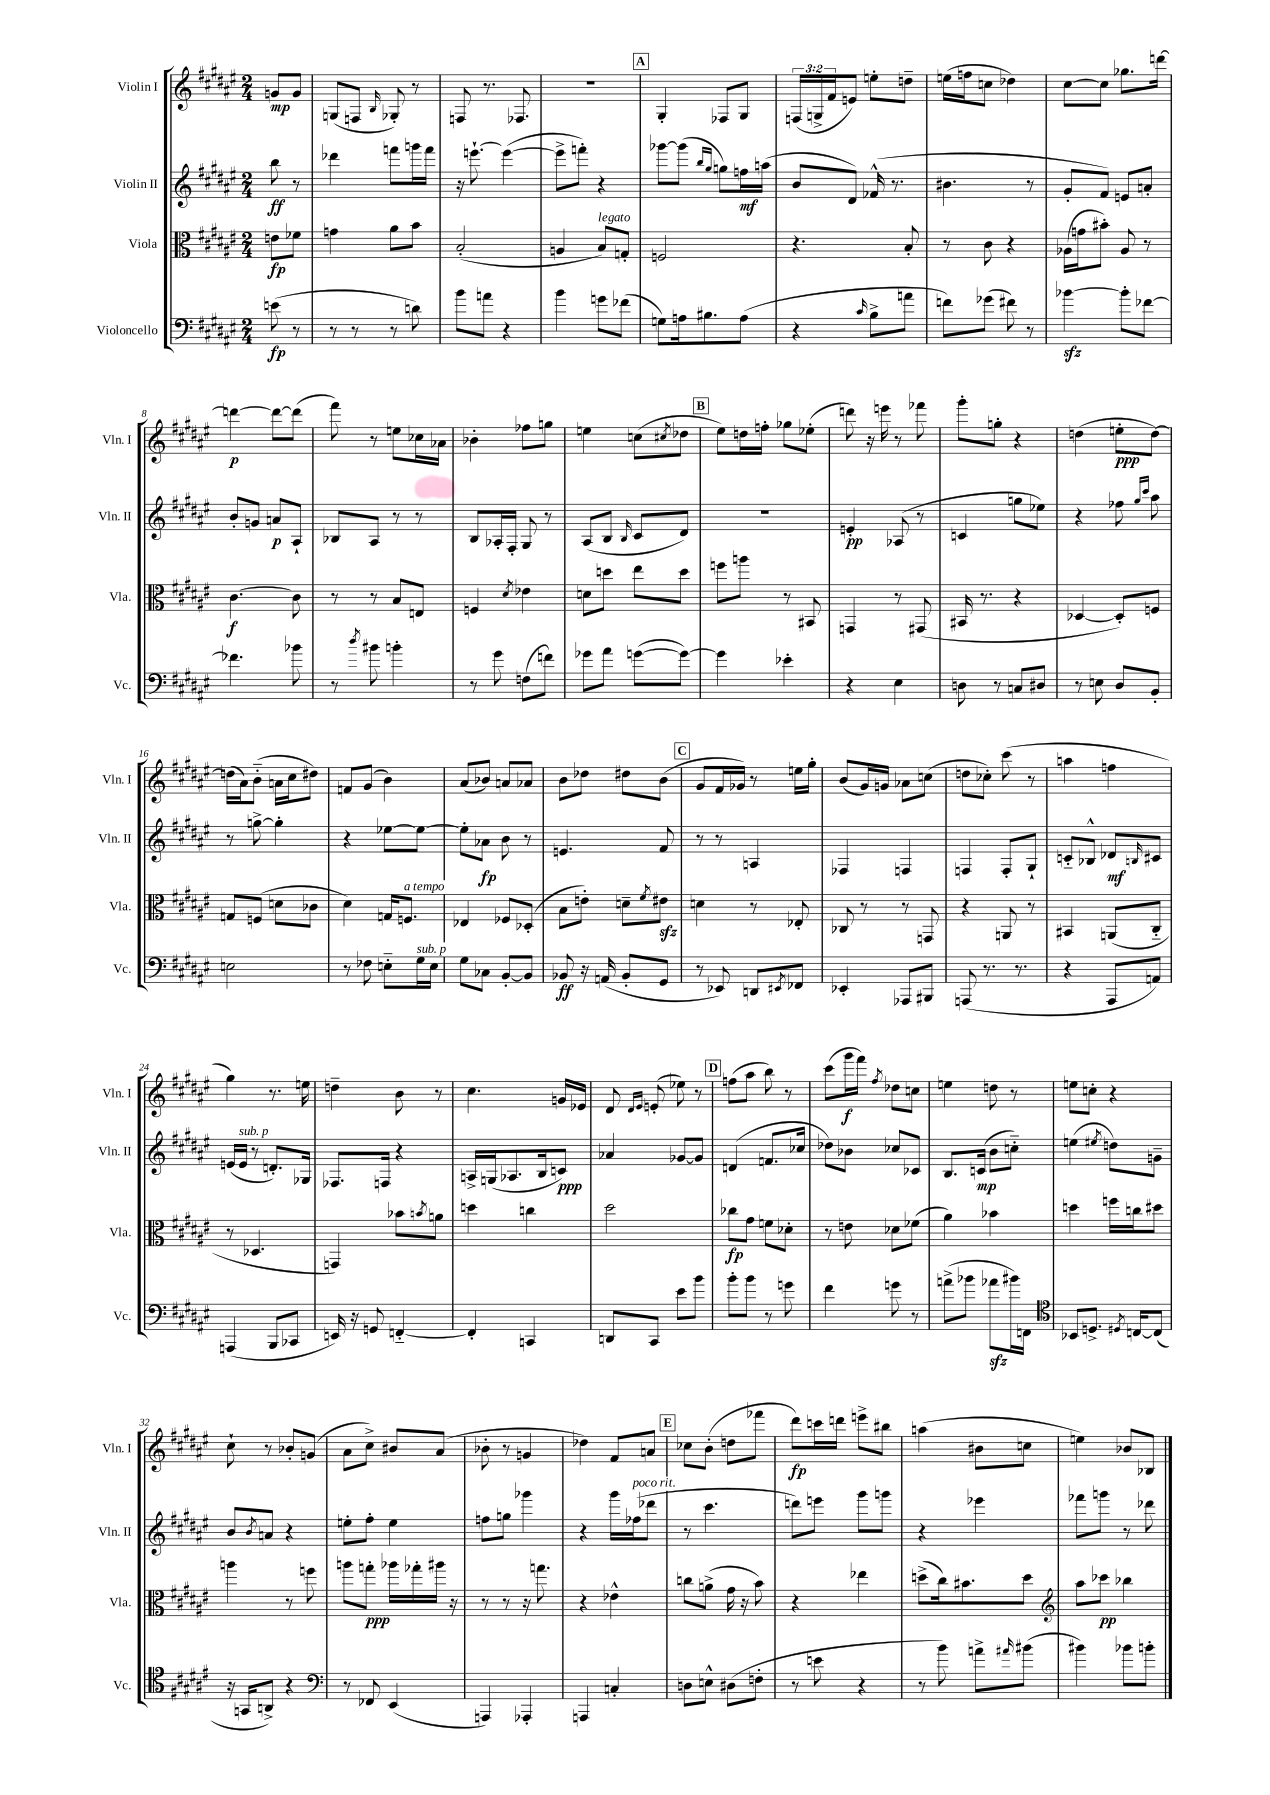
<<
\new StaffGroup <<
\new Staff = "s0" \with { instrumentName = "Violin I" shortInstrumentName = "Vln. I" } {
    \clef treble \key fis \major \numericTimeSignature \time 2/4 \override Staff.TupletNumber.text = #tuplet-number::calc-fraction-text \partial 4
    g'8\mp g'8 |
    g8( f8 \grace { b16 } ges8-.) r8 |
    f8 r8. fes8. |
    r2 |
    \mark \markup { \box "A" } gis4-. fes8 gis8 |
    \tuplet 3/2 { f16( g16-> fis'16 } e'8) e''8-. d''8-- |
    e''16( f''16 c''8 des''4) |
    cis''8~ cis''8 ges''8. d'''16~ |
    d'''4~\p d'''8~ d'''8( |
    fis'''8) r8 e''8 ces''16 aes'16 |
    bes'4-. fes''8 g''8 |
    e''4 c''8( \acciaccatura { cis''8 } des''8 |
    \mark \markup { \box "B" } eis''8) d''16 f''16-. ges''8 ees''8-.( |
    d'''8) r16 e'''16 r8 fes'''8 |
    gis'''8-. g''8-. r4 |
    d''4( e''8-.\ppp d''8~) |
    d''16( ais'16) b'8-_( a'16 cis''16 dis''8) |
    f'8 gis'8( b'4) |
    ais'8( bes'8) a'8 aes'8 |
    b'8 des''8 dis''8 b'8( |
    \mark \markup { \box "C" } gis'8 fis'16 ges'16) r8 e''16 gis''16-. |
    b'8( gis'16) g'16 aes'8 c''8( |
    d''8 ces''8-.) cis'''8( r8 |
    a''4 f''4 |
    gis''4) r8. e''16 |
    d''4-- b'8 r8 |
    cis''4. g'16 ees'16 |
    dis'8 \grace { dis'16 eis'16 } e'8-.( ees''8) r8 |
    \mark \markup { \box "D" } f''8( ais''8 b''8) r8 |
    cis'''8( gis'''16\f fis'''16) \acciaccatura { fis''8 } des''8 c''8 |
    e''4 d''8 r8 |
    e''8 c''8-. r4 |
    cis''8-! r8 bes'8-. g'8( |
    ais'8 cis''8->) bis'8 ais'8( |
    bes'8-. r8 g'4 |
    des''4) fis'8 a'8 |
    \mark \markup { \box "E" } ces''8 b'8-.( d''8 fes'''8 |
    dis'''8\fp) c'''16 d'''16 e'''8-> bis''8 |
    a''4( bis'8 c''8 |
    e''4) bes'8 bes8 \bar "|." |
}
\new Staff = "s1" \with { instrumentName = "Violin II" shortInstrumentName = "Vln. II" } {
    \clef treble \key fis \major \numericTimeSignature \time 2/4 \partial 4
    b''8\ff r8 |
    des'''4 f'''8 g'''16 f'''16 |
    r16 e'''8.~-! e'''4~( |
    e'''8-> f'''8-.) r4 |
    \mark \markup { \box "A" } ges'''8~ ges'''8( \grace { b''16 gis''16 } g''8) f''16\mf a''16( |
    b'8 dis'8) fes'16-^( r8. |
    bis'4. r8 |
    gis'8-. fis'8) e'8 a'8-. |
    b'8-. g'8 a'8\p ais8-! |
    bes8 ais8 r8 r8 |
    b8 aes16-. fis16-. gis8 r8 |
    ais8( b8 \grace { b16 } cis'8 dis'8) |
    \mark \markup { \box "B" } r2 |
    e'4-.\pp aes8( r8 |
    c'4 g''8 ees''8) |
    r4 fes''8 \grace { gis''16 cis'''16 } ais''8 |
    r8 g''8~-> g''4-. |
    r4 ees''8~ ees''8~ |
    ees''8-. aes'8\fp b'8 r8 |
    e'4. fis'8 |
    \mark \markup { \box "C" } r8 r8 a4 |
    fes4 f4 |
    f4 f8-. gis8-! |
    c'8-_ bes8-^ des'8\mf \grace { b16 } cis'8 |
    e'16( e'16^\markup { \italic "sub. p" } r8 d'8.-.) ges16 |
    fes8. f16 r4 |
    a16-> g16( aes8. b16 c'8\ppp) |
    aes'4 ges'8~ ges'8 |
    \mark \markup { \box "D" } d'4( f'8. ces''16 |
    des''8) bes'8 ces''8 ces'8 |
    b8. c'16\mp( b'8 c''8-_) |
    e''4( \acciaccatura { eis''8 } d''8) g'8-- |
    b'8 \acciaccatura { b'8 } a'8 r4 |
    e''8-. fis''8-. e''4 |
    f''8 g''8 ges'''4 |
    r4 gis'''16 fes''16^\markup { \italic "poco rit." }( des'''8 |
    \mark \markup { \box "E" } r8 cis'''4. |
    d'''8) e'''8 gis'''8 g'''8 |
    r4 ees'''4 |
    fes'''8 g'''8 r8 des'''8 \bar "|." |
}
\new Staff = "s2" \with { instrumentName = "Viola" shortInstrumentName = "Vla." } {
    \clef alto \key fis \major \numericTimeSignature \time 2/4 \partial 4
    e'8\fp fes'8 |
    g'4 ais'8 b'8 |
    b2-.( |
    a4 b8^\markup { \italic "legato" }) g8-. |
    \mark \markup { \box "A" } f2 |
    r4. b8-. |
    r8 cis'8 r4 |
    aes16( g'16 bis'8-.) aes8 r8 |
    cis'4.~\f cis'8 |
    r8 r8 b8 e8 |
    f4 \acciaccatura { dis'8 } ees'4 |
    d'8 d''8 eis''8 d''8 |
    \mark \markup { \box "B" } f''8 a''8 r8 bis,8 |
    g,4 r8 gis,8( |
    bis,16 r8. r4 |
    des4~ des8-.) f8 |
    g8 f8( d'8 ces'8 |
    dis'4) g16 f8.^\markup { \italic "a tempo" } |
    ees4 fes8 des8-.( |
    b8 e'8-.) d'8-- \acciaccatura { fis'8 } eis'8\sfz |
    \mark \markup { \box "C" } d'4 r8 ees8-. |
    ces8 r8 r8 g,8 |
    r4 a,8 r8 |
    bis,4 a,8( cis8-_ |
    r8 des4. |
    g,4) bes'8 \acciaccatura { b'8 } a'8 |
    d''4 c''4 |
    dis''2 |
    \mark \markup { \box "D" } ces''8\fp gis'8 f'8 des'8-. |
    r8 e'8 des'8 fes'8( |
    ais'4) bes'4 |
    d''4 f''16 c''16 dis''8 |
    a''4 r8 f''8 |
    a''8 g''8-.\ppp aes''16 ges''16-. ais''16 r16 |
    r8 r8 r16 g''8. |
    r4 ees'4-^ |
    \mark \markup { \box "E" } c''8 a'8->( gis'16 r16 b'8) |
    r4 ees''4 |
    d''8->( cis''16) bis'8. d''8 |
    \clef treble ais''8 ces'''8\pp bes''4 \bar "|." |
}
\new Staff = "s3" \with { instrumentName = "Violoncello" shortInstrumentName = "Vc." } {
    \clef bass \key fis \major \numericTimeSignature \time 2/4 \partial 4
    e'8\fp( r8 |
    r8 r8 r8 d'8) |
    b'8 a'8 r4 |
    b'4 g'8 fes'8( |
    \mark \markup { \box "A" } g8) a16 bis8. a8( |
    r4 \grace { cis'16 } b8-> a'8 |
    f'8) ges'8( fis'8) r8 |
    bes'4~\sfz bes'8-. fes'8~ |
    fes'4. bes'8 |
    r8 \acciaccatura { dis''8 } bis'8 b'4-. |
    r8 gis'8 f8( f'8) |
    ges'8 ais'8 g'8~( g'8~) |
    \mark \markup { \box "B" } g'4 ees'4-. |
    r4 eis4 |
    d8 r8 c8 dis8 |
    r8 e8 dis8 b,8-. |
    e2 |
    r8 fes8 e8-_ gis16^\markup { \italic "sub. p" } e16 |
    gis8 ces8 b,8~-. b,8 |
    bes,8\ff r16 a,16( bes,8-. gis,8 |
    \mark \markup { \box "C" } r8 ees,8) d,8 \acciaccatura { eis,8 } fes,8 |
    ees,4-. aes,,8 bis,,8 |
    a,,8( r8. r8. |
    r4 ais,,8 a,8) |
    a,,4( b,,8 ces,8 |
    e,16) r16 g,8 f,4~-_ |
    f,4-. c,4 |
    d,8 cis,8 eis'8 b'8 |
    \mark \markup { \box "D" } b'8-. b'8 r8 g'8 |
    fis'4 g'8 r8 |
    a'8->( bes'8 aes'8\sfz bis'16) f,16 |
    \clef tenor bes,8 d8.-> \acciaccatura { dis8 } c16~ c8( |
    r16 g,16 a,8->) r4 |
    \clef bass r8 fes,8 eis,4( |
    a,,4) aes,,4-. |
    a,,4 c4-. |
    \mark \markup { \box "E" } d8 e8-^ dis8( f8-. |
    r8 e'8 r4 |
    r8 b'8) a'8-> \grace { ais'16 } bis'8( |
    bis'4) bes'8 b'8-. \bar "|." |
}
>>
>>
